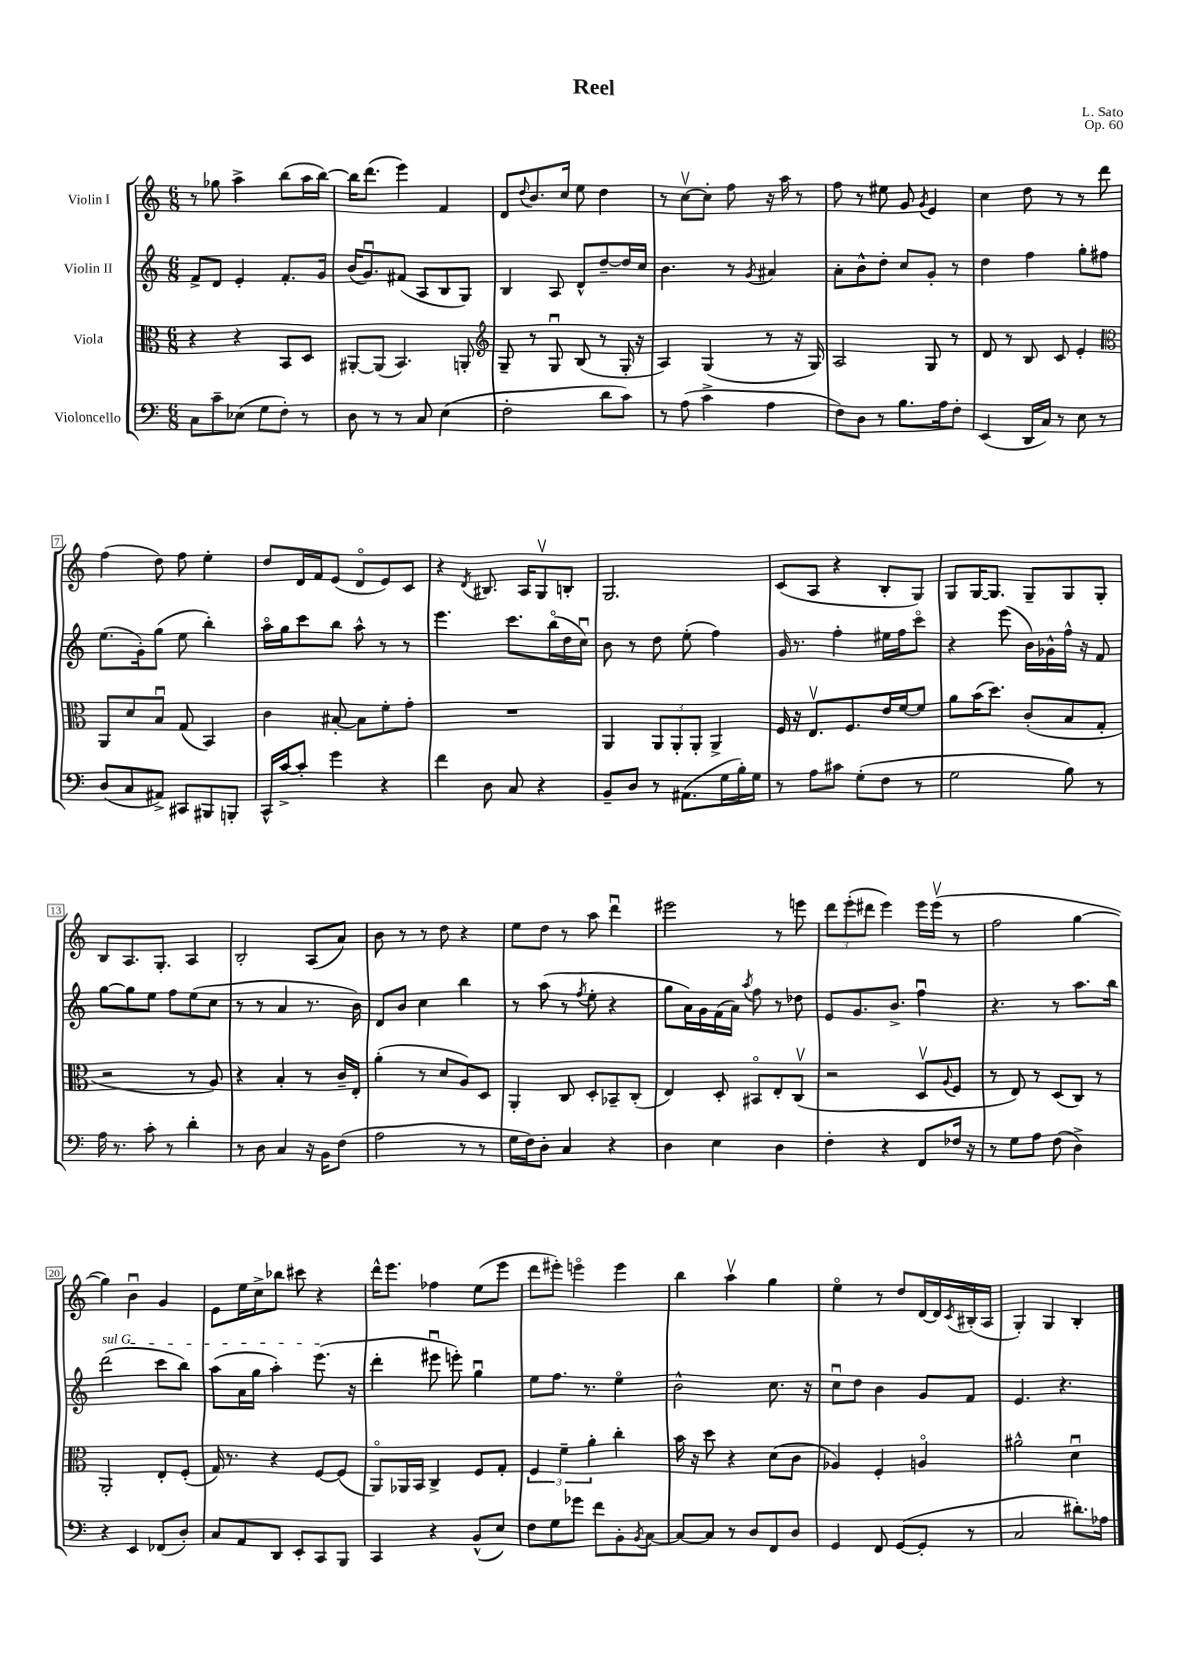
\header { title = "Reel" composer = "L. Sato" opus = "Op. 60" }
<<
\new StaffGroup <<
\new Staff = "s0" \with { instrumentName = "Violin I" } {
    \clef treble \key c \major \numericTimeSignature \time 6/8
    r8 ges''8 a''4-> b''8( a''16 b''16~) |
    b''16 d'''8.( e'''4) f'4 |
    d'8 \appoggiatura { d''8 } b'8. c''16 e''8 d''4 |
    r8 c''8~\upbow c''8-. f''8 r16 a''16 r8 |
    f''8 r8 eis''8 g'8 \acciaccatura { g'8 } e'4 |
    c''4 d''8 r8 r8 d'''8 |
    f''4( d''8) f''8 e''4-. |
    d''8 d'16 f'16 e'8( d'8\flageolet e'8) c'8 |
    r4 \acciaccatura { d'8 } bis8. a16 g8\upbow b8-. |
    g2. |
    c'8( a8 r4 b8-. g8) |
    g8 g16~ g8. g8-- g8 g8-. |
    b8 a8. g8.-. a4 |
    b2-. a8( a'8) |
    b'8 r8 r8 d''8 r4 |
    e''8 d''8 r8 a''8 d'''4\downbow |
    eis'''2 r8 e'''8 |
    \tuplet 3/2 { d'''8 e'''8-.( dis'''8 } e'''4) e'''16 e'''16\upbow( r8 |
    f''2 g''4~ |
    g''4) b'4\downbow g'4 |
    e'8 e''16 c''16-> bes''8 cis'''8 r4 |
    d'''16-^ e'''8. fes''4 e''8( e'''8 |
    d'''8 eis'''8-.) e'''4\flageolet e'''4 |
    b''4 a''4\upbow g''4 |
    e''4\flageolet r8 d''8 d'16~ d'16 \acciaccatura { c'8 } bis16-.( a16 |
    g4-.) g4 b4-. \bar "|." |
}
\new Staff = "s1" \with { instrumentName = "Violin II" } {
    \clef treble \key c \major \numericTimeSignature \time 6/8
    f'8-> d'8 e'4-. f'8.-. g'16 |
    b'16( g'8.\downbow) fis'8( a8 b8 g8) |
    b4 a8 d'8-^ d''8~-- d''16 c''16 |
    b'4. r8 \acciaccatura { g'8 } ais'4 |
    a'8-. b'8-^ d''8-. c''8 g'8-. r8 |
    d''4 f''4 g''8-. fis''8 |
    e''8.( g'16-.) g''8( e''8 b''4-.) |
    a''16\flageolet g''16 c'''8 b''8 a''8-^ r8 r8 |
    e'''4. c'''8. b''16\flageolet( d''16 c''16\downbow) |
    b'8 r8 d''8 e''8-.( f''4) |
    g'16 r8. f''4-. eis''16 f''16 c'''8\flageolet |
    r4 e'''8( b'16) ges'16-^ f''16-^ r16 f'8 |
    g''8~ g''8 e''8 f''8 e''8( c''8 |
    r8 r8 a'4 r8. b'16) |
    d'8 b'8 c''4 b''4 |
    r8 a''8( r8 \acciaccatura { f''8 } e''8-. r4 |
    g''8 a'16) g'16 f'16( a'16) \acciaccatura { a''8 } f''8 r8 des''8 |
    e'8 g'8. b'8.-> f''4\downbow |
    r4. r8 a''8. b''16 |
    \once \override TextSpanner.bound-details.left.text = \markup { \italic "sul G" } d'''2\startTextSpan( c'''8 b''8) |
    a''8( a'16 g''16 a''4-.) e'''8.\stopTextSpan( r16 |
    d'''4-. eis'''8\downbow e'''8-.) g''4\downbow |
    e''8 f''8. r8. e''4\flageolet |
    b'2-^ c''8. r16 |
    c''8\downbow d''8 b'4 g'8 f'8 |
    e'4. r4. \bar "|." |
}
\new Staff = "s2" \with { instrumentName = "Viola" } {
    \clef alto \key c \major \numericTimeSignature \time 6/8
    r4 r4 b,8 d8 |
    ais,8~-. ais,8( b,4.) a,8-. |
    \clef treble g8-- r8 g8\downbow b8( r8 g16-. r16 |
    a4) g4( r8 r16 g16) |
    a2 g8 r8 |
    d'8 r8 b8 c'8 e'4-. |
    \clef alto a,8 d'8 b8\downbow g8( b,4) |
    c'4 bis8~-. bis8 f'8-. g'8-. |
    R2. |
    a,4 \tuplet 3/2 { a,8 a,8-. a,8-. } a,4-> |
    f16 r16 e8.\upbow f8. e'16 f'16~ f'8 |
    a'8 b'16( d''8.) c'8-.( b8 g8-. |
    r2 r8 a8) |
    r4 b4-. r8 c'16-- e16-. |
    a'4-.( r8 d'8 a8) d8 |
    a,4-. c8 d8-. bes,8-- c8-.( |
    e4) d8-. bis,8\flageolet e8-. c8\upbow( |
    r2 d8\upbow \appoggiatura { a8 } f8 |
    r8 e8) r8 d8( c8) r8 |
    a,2-. e8-. f8-.( |
    g16) r8. r4 f8~ f8( |
    a,8\flageolet) aes,16 b,16 c4-> f8 g8-. |
    \tuplet 3/2 { f4 f'4-- a'4-. } c''4-. |
    b'16 r16 d''8 r4 d'8( c'8 |
    aes4) f4-. a4\flageolet |
    ais'2-^ d'4\downbow \bar "|." |
}
\new Staff = "s3" \with { instrumentName = "Violoncello" } {
    \clef bass \key c \major \numericTimeSignature \time 6/8
    c8 c'8-- ees8( g8 f8-.) r8 |
    d8 r8 r8 c8 e4( |
    f2-. d'8 c'8) |
    r8 a8( c'4-> a4 |
    f8) d8 r8 b8. a16 f8-. |
    e,4( d,16 c16) r8 e8 r8 |
    d8( c8 ais,8->) cis,8 bis,,8 b,,8-. |
    c,16-^ c'16~-> c'8-. g'4 r4 |
    f'4 d8 c8 r4 |
    b,8-- d8 r8 ais,8.( g16 b16-.) g16 |
    r8 a8 cis'8 g8-.( f8 r8 |
    g2 b8) r8 |
    a16 r8. c'8-. r8 d'4-. |
    r8 d8 c4 r16 b,16 f8( |
    a2 r8 r8 |
    g16 f16) d8-. c4 r4 |
    d4 e4 d4 |
    f4-. r4 f,8 fes16 r16 |
    r8 g8 a8 f8( d4->) |
    r4 e,4 fes,8( d8-.) |
    c8 a,8 d,8 e,8-. c,8 b,,8 |
    c,4 r4 b,8-^( e8) |
    f8 g8 ges'8 f'8 b,8-. \acciaccatura { b,8 } c8~ |
    c8~ c8 r8 d8 f,8 d8 |
    g,4 f,8 g,8~( g,8-. r8 |
    c2 dis'8.-.) aes16 \bar "|." |
}
>>
>>
\layout { \context { \Score \override BarNumber.stencil = #(make-stencil-boxer 0.1 0.3 ly:text-interface::print) } }
